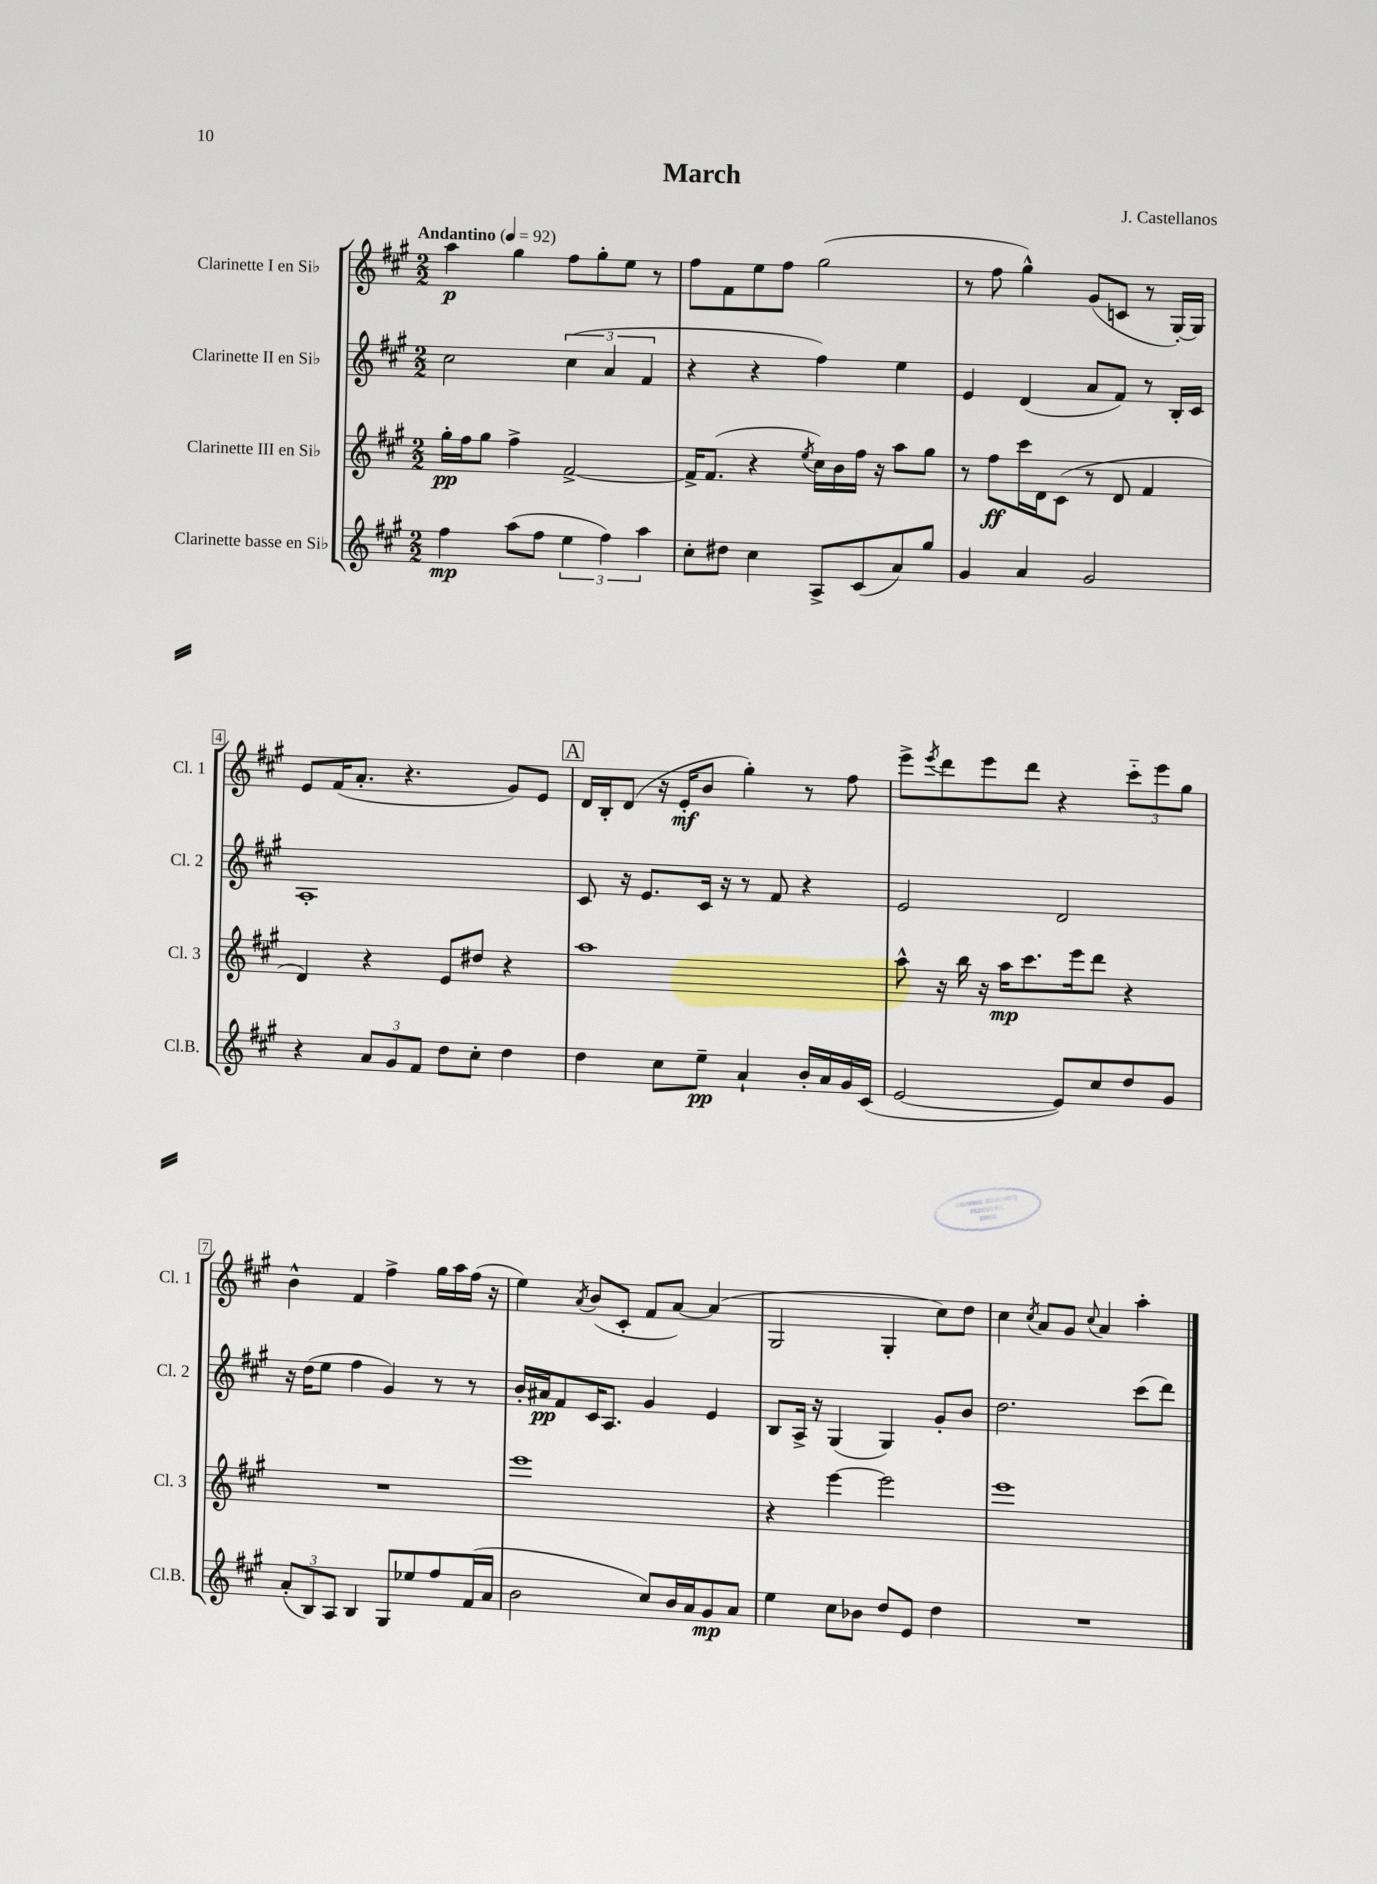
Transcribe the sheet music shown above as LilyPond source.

\header { title = "March" composer = "J. Castellanos" }
<<
\new StaffGroup <<
\new Staff = "s0" \with { instrumentName = "Clarinette I en Sib" shortInstrumentName = "Cl. 1" } {
    \clef treble \key a \major \numericTimeSignature \time 2/2 \tempo "Andantino" 4 = 92
    a''4\p gis''4 fis''8 gis''8-. e''8 r8 |
    fis''8 fis'8 e''8 fis''8 gis''2( |
    r8 fis''8 gis''4-^) gis'8( c'8 r8 gis16~-.) gis16 |
    e'8 fis'16( a'8.-. r4. gis'8) e'8 |
    \mark \markup { \box "A" } d'16 b16-. d'8( r16 e'16-.\mf b'8 gis''4-.) r8 fis''8 |
    e'''8-> \acciaccatura { e'''8 } d'''8 e'''8 d'''8 r4 \tuplet 3/2 { cis'''8-_ e'''8 gis''8 } |
    b'4-^ fis'4 fis''4-> gis''16 a''16 fis''16( r16 |
    e''4) \acciaccatura { a'8 } b'8( cis'8-. fis'8 a'8~) a'4( |
    gis2 gis4-. cis''8) d''8 |
    cis''4 \acciaccatura { cis''8 } a'8 gis'8 \appoggiatura { cis''8 } a'4 a''4-. \bar "|." |
}
\new Staff = "s1" \with { instrumentName = "Clarinette II en Sib" shortInstrumentName = "Cl. 2" } {
    \clef treble \key a \major \numericTimeSignature \time 2/2
    cis''2 \tuplet 3/2 { cis''4( a'4 fis'4 } |
    r4 r4 fis''4) e''4 |
    e'4 d'4( a'8 fis'8) r8 b16-. cis'16 |
    a1-. |
    \mark \markup { \box "A" } cis'8 r16 e'8. cis'16 r16 r8 fis'8 r4 |
    e'2 d'2 |
    r16 d''16( e''8 fis''4 gis'4) r8 r8 |
    b'16-. ais'16\pp fis'8 cis'16 a8. gis'4 e'4 |
    b8 a16-> r16 gis4( gis4) gis'8-. b'8 |
    d''2. cis'''8( d'''8) \bar "|." |
}
\new Staff = "s2" \with { instrumentName = "Clarinette III en Sib" shortInstrumentName = "Cl. 3" } {
    \clef treble \key a \major \numericTimeSignature \time 2/2
    gis''16-.\pp fis''16 gis''8 fis''4-> fis'2~-> |
    fis'16-> fis'8.( r4 \acciaccatura { e''8 } cis''16) b'16 fis''16 r16 a''8 gis''8 |
    r8 fis''8\ff cis'''16 d'16 cis'8( r8 d'8 fis'4 |
    d'4) r4 e'8 dis''8 r4 |
    \mark \markup { \box "A" } a''1 |
    a''8-^ r16 b''16 r16 a''16\mp cis'''8. e'''16 d'''8 r4 |
    R1 |
    e'''1 |
    r4 e'''4~ e'''2 |
    e'''1 \bar "|." |
}
\new Staff = "s3" \with { instrumentName = "Clarinette basse en Sib" shortInstrumentName = "Cl.B." } {
    \clef treble \key a \major \numericTimeSignature \time 2/2
    fis''4\mp a''8( fis''8 \tuplet 3/2 { e''4 fis''4) a''4 } |
    cis''8-. dis''8 cis''4 a8-> cis'8( a'8) gis''8 |
    gis'4 a'4 gis'2 |
    r4 \tuplet 3/2 { a'8 gis'8 fis'8 } d''8 cis''8-. d''4 |
    \mark \markup { \box "A" } d''4 cis''8 e''8--\pp a'4-! b'16-. a'16 gis'16 cis'16( |
    e'2~ e'8) cis''8 d''8 gis'8 |
    \tuplet 3/2 { a'8-.( b8) a8 } b4 gis8 ees''8 fis''8 fis'16( a'16 |
    b'2 cis''8) b'16 a'16 gis'8\mp a'8 |
    e''4 cis''8 bes'8 d''8 e'8 d''4 |
    R1 \bar "|." |
}
>>
>>
\layout { \context { \Score \override BarNumber.stencil = #(make-stencil-boxer 0.1 0.3 ly:text-interface::print) } }
